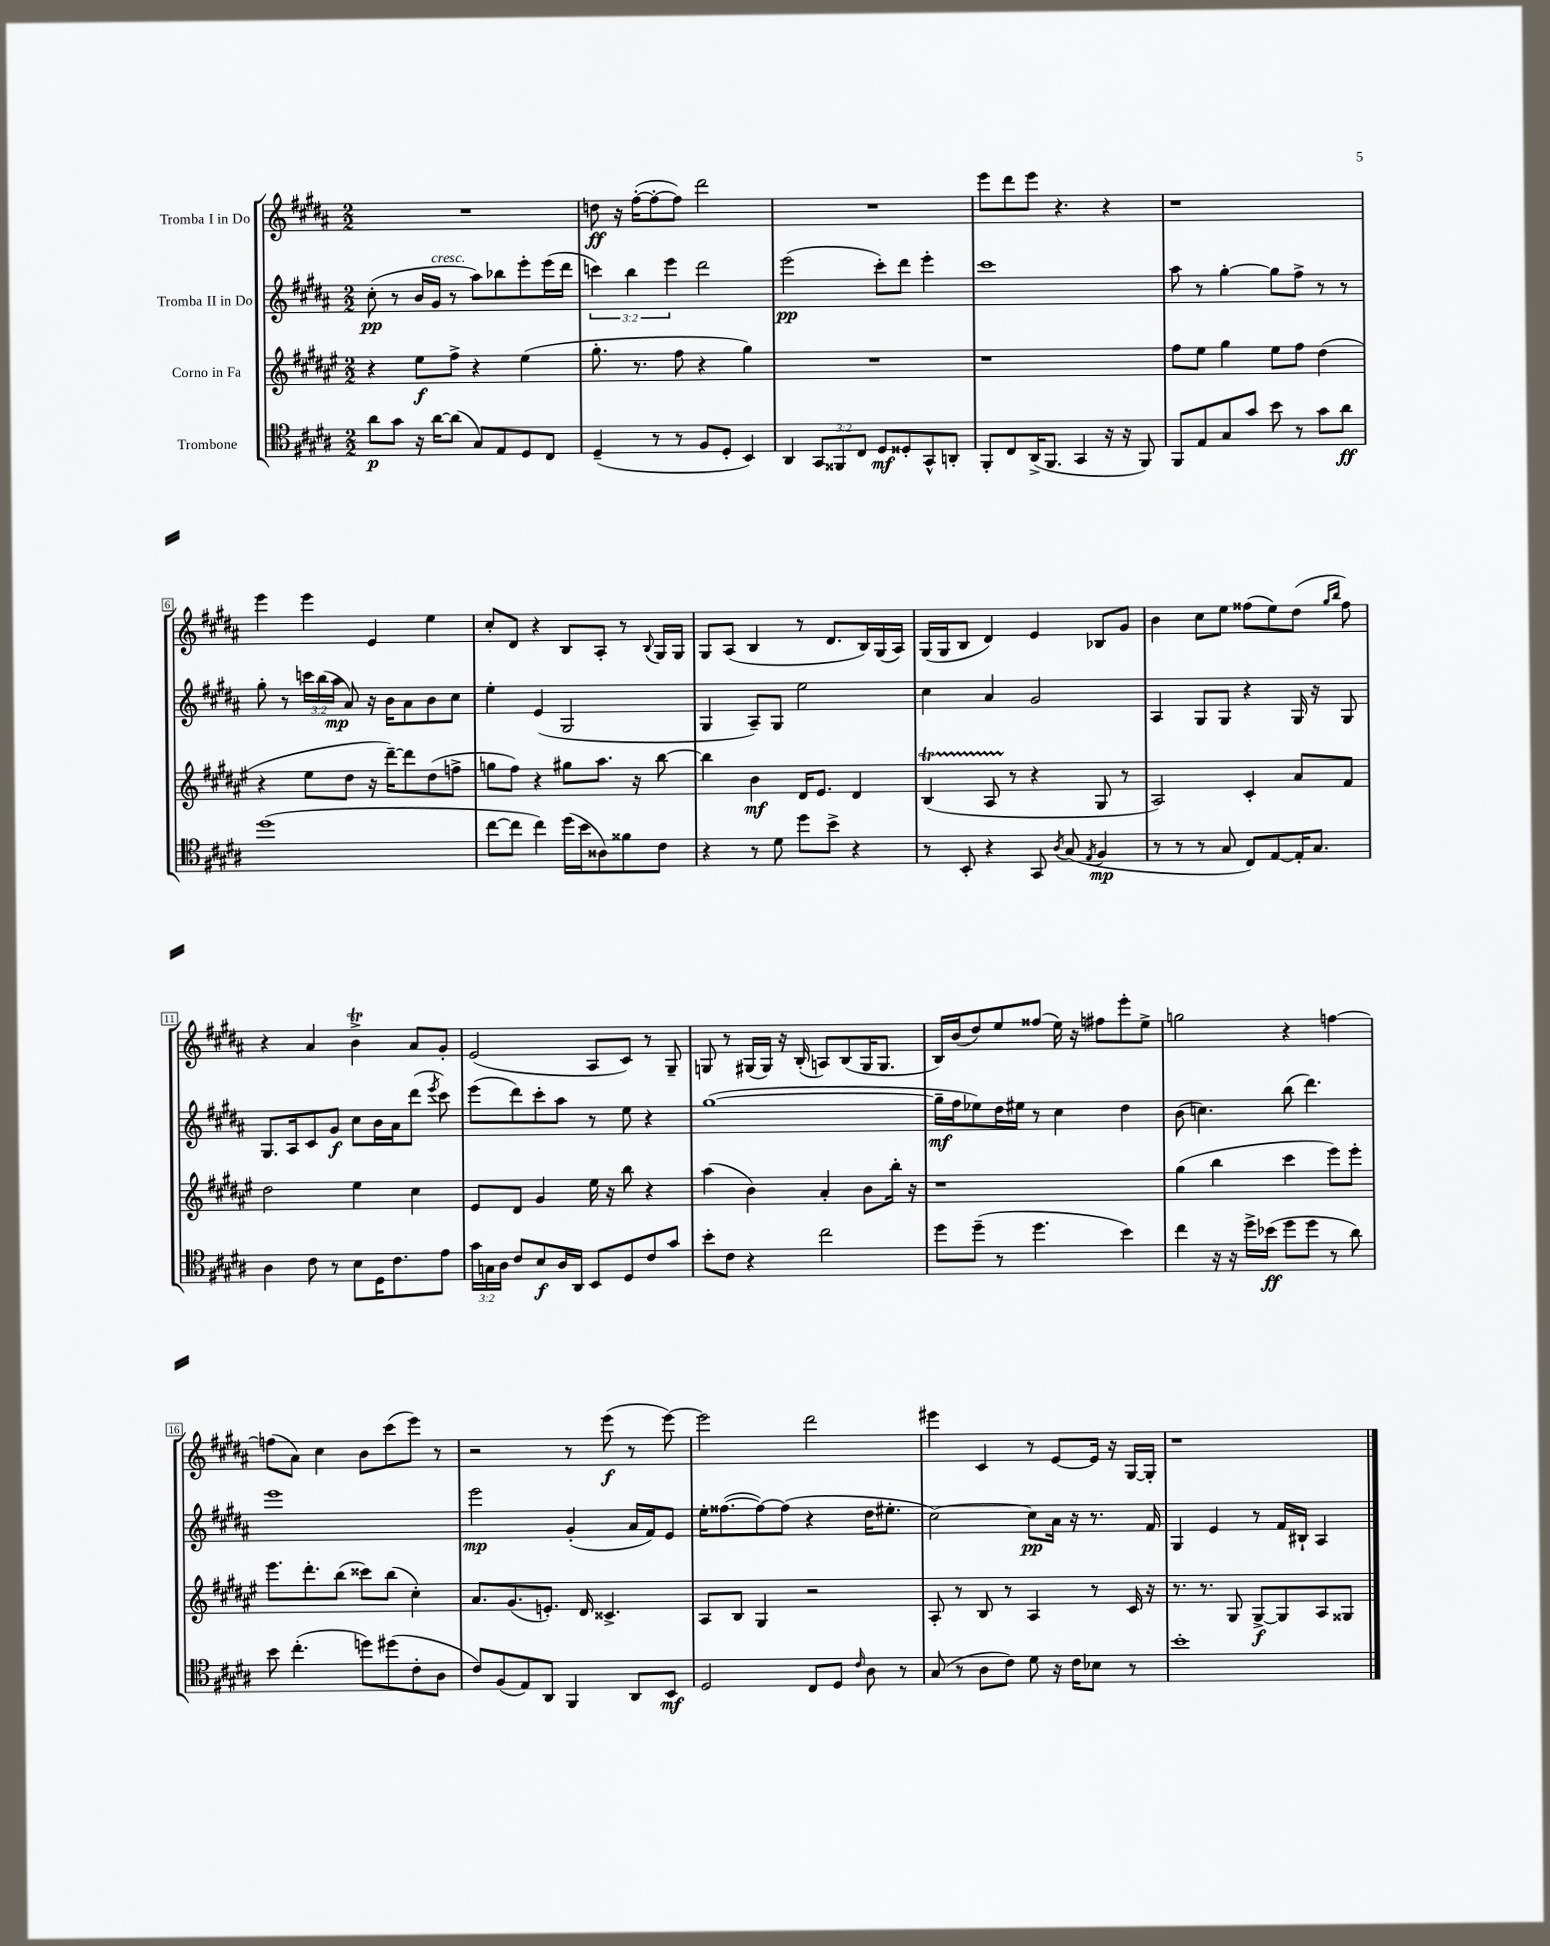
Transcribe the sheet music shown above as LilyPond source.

<<
\new StaffGroup <<
\new Staff = "s0" \with { instrumentName = "Tromba I in Do" } {
    \clef treble \key b \major \numericTimeSignature \time 2/2
    \autoBeamOff R1 |
    d''8\ff r16 fis''16[~-.( fis''8~-. fis''8]) dis'''2 |
    R1 |
    e'''8[ dis'''8 e'''8] r4. r4 |
    r1 |
    e'''4 e'''4 e'4 e''4 |
    cis''8[-. dis'8] r4 b8[ ais8]-. r8 \appoggiatura { b8 } gis16[ gis16] |
    gis8[ ais8]( b4 r8 dis'8.[ b16) gis16( ais16]) |
    gis16[( gis16 b8] dis'4) e'4 bes8[ gis'8] |
    b'4 cis''8[ e''8] fisis''8[( e''8) dis''8]( \grace { gis''16[ b''16] } fisis''8) |
    r4 ais'4 b'4->\trill ais'8[ gis'8]-. |
    e'2( ais8[ cis'8]) r8 gis8-- |
    g8 r8 gis16[( gis16]) r16 b16-.( a8[) b8( gis16 gis8.] |
    b16[) b'16( dis''8) e''8 fisis''8]( e''16) r16 fis''8[ e'''8-. e''8]-> |
    g''2 r4 f''4~ |
    f''8[( ais'8]) cis''4 b'8[ cis'''8( e'''8]) r8 |
    r2 r8 e'''8\f( r8 e'''8~) |
    e'''2 dis'''2 |
    eis'''4 cis'4 r8 e'8[~ e'16] r16 gis16[~ gis16]-. |
    r1 \bar "|." |
}
\new Staff = "s1" \with { instrumentName = "Tromba II in Do" } {
    \clef treble \key b \major \numericTimeSignature \time 2/2 \override Staff.TupletNumber.text = #tuplet-number::calc-fraction-text
    \autoBeamOff cis''8-.\pp( r8 b'16[ gis'16]^\markup { \italic "cresc." } r8 ais''8[) bes''8 e'''8-. e'''16( dis'''16] |
    \tuplet 3/2 { c'''4) b''4 e'''4 } dis'''2 |
    e'''2\pp( cis'''8[-.) dis'''8] e'''4-. |
    cis'''1 |
    ais''8 r8 gis''4~-. gis''8[ fis''8]-> r8 r8 |
    gis''8-. r8 \tuplet 3/2 { c'''16[ b''16( ais''16]\mp } ais'8) r16 b'16[ ais'8 b'8 cis''8] |
    e''4-. e'4( gis2 |
    gis4 ais8[--) gis8] e''2 |
    cis''4 ais'4 gis'2 |
    ais4 gis8[ gis8] r4 gis16 r16 gis8 |
    gis8.[ ais16 cis'8 gis'8]\f cis''8[ b'16 ais'16 dis'''8]( \acciaccatura { e'''8 } cis'''8) |
    e'''8[( dis'''8) cis'''8-. ais''8] r8 e''8 r4 |
    gis''1~( |
    gis''16[--\mf fis''16 ees''8) dis''16 eis''16] r8 cis''4 dis''4 |
    b'8( c''4.) b''8( dis'''4.) |
    e'''1 |
    e'''2\mp gis'4-.( ais'16[ fis'16) e'8] |
    e''16[-. fisis''8.~( fisis''8~) fisis''8]( r4 dis''16[ eis''8.]-. |
    cis''2~) cis''8[\pp ais'16] r16 r8. fis'16 |
    gis4 e'4 r8 fis'16[ bis16]-! ais4 \bar "|." |
}
\new Staff = "s2" \with { instrumentName = "Corno in Fa" } {
    \clef treble \key fis \major \numericTimeSignature \time 2/2
    \autoBeamOff r4 eis''8[\f fis''8]-> r4 eis''4( |
    gis''8.-. r8. fis''8 r4 gis''4) |
    R1 |
    r1 |
    fis''8[ eis''8] gis''4 eis''8[ fis''8] dis''4( |
    r4 eis''8[ dis''8] r16 dis'''16[~--) dis'''8 dis''8( f''8]-> |
    g''8[ fis''8]) r4 gis''8[ ais''8.] r16 b''8~ |
    b''4 b'4\mf dis'16[ eis'8.] dis'4 |
    b4\startTrillSpan( ais8 r8\stopTrillSpan r4 gis8 r8 |
    ais2) cis'4-. ais'8[ fis'8] |
    dis''2 eis''4 cis''4 |
    eis'8[ dis'8] gis'4 eis''16 r16 b''8 r4 |
    ais''4( b'4) ais'4-. b'8[ b''16]-. r16 |
    r1 |
    gis''4( b''4 cis'''4 eis'''8[) eis'''8]-. |
    eis'''8.[ dis'''8.-. b''8]( cisis'''8[) b''8]( cis''4-.) |
    ais'8.[ gis'8.( e'8.]-.) dis'16 cisis'4.-> |
    ais8[ b8] gis4 r2 |
    ais8-. r8 b8 r8 ais4 r8 cis'16 r16 |
    r8. r8. gis8 gis8[~->\f gis8 ais8 gisis8] \bar "|." |
}
\new Staff = "s3" \with { instrumentName = "Trombone" } {
    \clef tenor \key b \major \numericTimeSignature \time 2/2 \override Staff.TupletNumber.text = #tuplet-number::calc-fraction-text
    \autoBeamOff ais'8[\p gis'8] r16 ais'16[~ ais'8]( gis8[) e8 dis8 cis8] |
    dis4--( r8 r8 fis8[ dis8]-. b,4) |
    ais,4 \tuplet 3/2 { gis,8[ fisis,8 cis8] } dis8[\mf disis8-. gis,8-^ a,8]-. |
    fis,8[-. cis8 ais,16->( fis,8.] gis,4 r16 r16 fis,8) |
    fis,8[ e8 gis8 gis'8] b'8 r8 gis'8[ ais'8]\ff |
    dis''1( |
    cis''8[~ cis''8] cis''4) dis''16[( b'16 aisis8) fisis'8 cis'8] |
    r4 r8 dis'8 dis''8[ b'8]-> r4 |
    r8 b,8-. r4 gis,8 \acciaccatura { ais8 } gis8( \acciaccatura { e8 } fis4\mp |
    r8 r8 r8 gis8 cis8[) e8~ e16-. gis8.] |
    ais4 cis'8 r8 b8[ dis16 cis'8. e'8] |
    \tuplet 3/2 { gis'16[ g16 ais16] } cis'8[ b8\f ais16 ais,16] b,8[ dis8 cis'8 gis'8] |
    b'8[-. cis'8] r4 cis''2 |
    dis''8[ dis''8]--( r8 dis''4. b'4) |
    cis''4 r16 r16 dis''16[-> bes'16]\ff( dis''8[ dis''8] r8 ais'8) |
    b'8 cis''4.-.( d''8[) dis''8( cis'8-. ais8] |
    cis'8[) fis8( e8) ais,8] fis,4 ais,8[ b,8]\mf |
    dis2 cis8[ dis8] \grace { cis'16 } ais8 r8 |
    gis8( r8 ais8[ cis'8]) dis'8 r16 cis'16[ bes8] r8 |
    b'1-. \bar "|." |
}
>>
>>
\layout { \context { \Score \override BarNumber.stencil = #(make-stencil-boxer 0.1 0.3 ly:text-interface::print) } }
